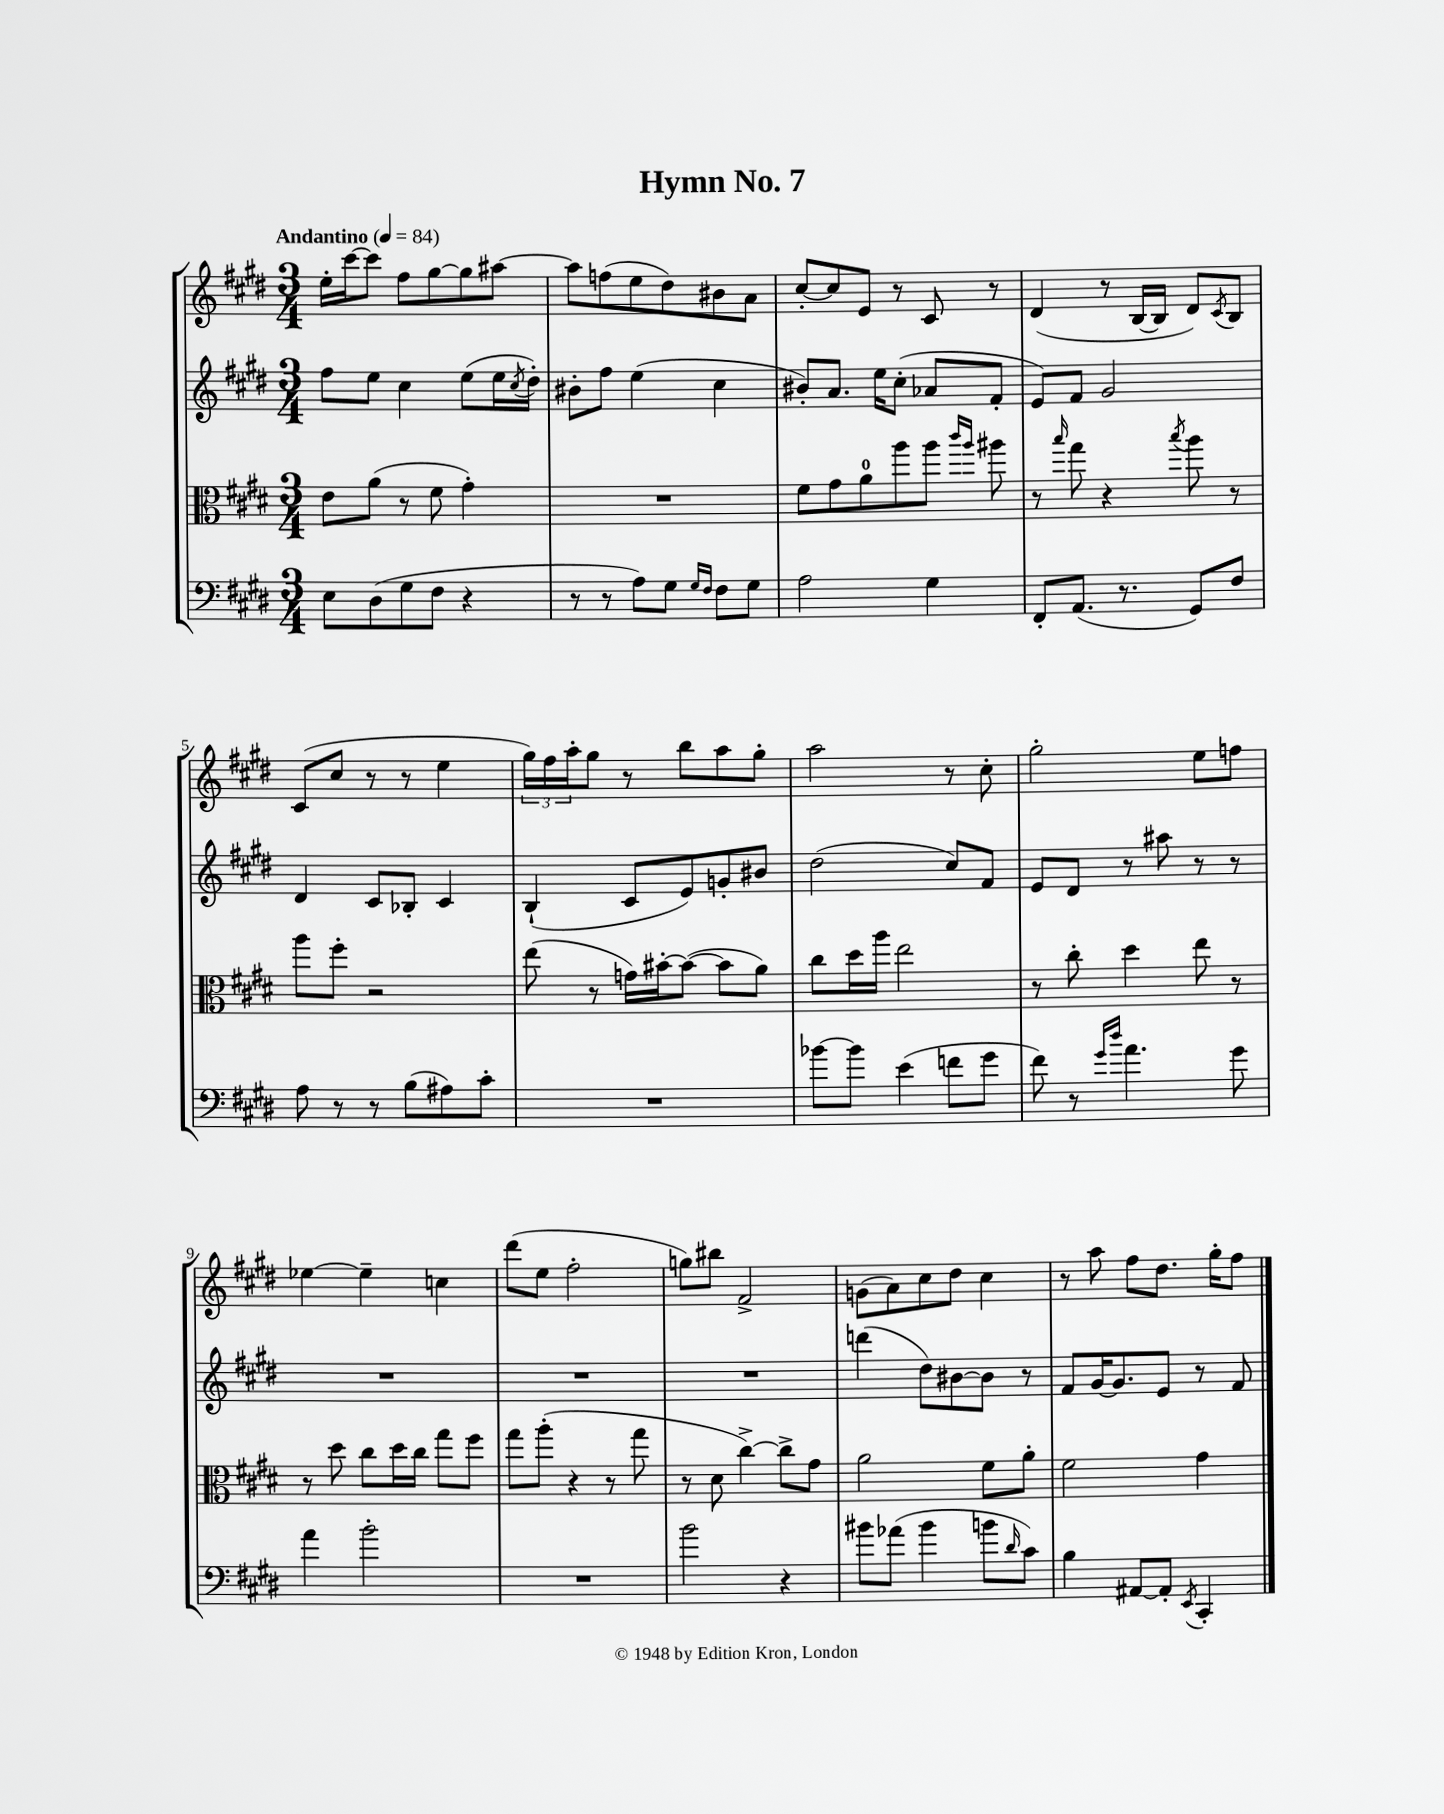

**kern	**kern	**kern	**kern
*staff4	*staff3	*staff2	*staff1
*clefF4	*clefC3	*clefG2	*clefG2
*k[f#c#g#d#]	*k[f#c#g#d#]	*k[f#c#g#d#]	*k[f#c#g#d#]
*M3/4	*M3/4	*M3/4	*M3/4
*MM84	*MM84	*MM84	*MM84
8E	8e	8ff#	16ee'
.	.	.	[16ccc#
(8D#	(8a	8ee	8ccc#]
8G#	8r	4cc#	8ff#
8F#	8f#	.	[8gg#
4r	4g#')	(8ee	8gg#]
.	.	16ee	[8aa#
.	.	8qcc#	.
.	.	16dd#')	.
=	=	=	=
8r	2.r	8b#'	8aa#]
8r	.	8ff#	(8ff
8A)	.	(4ee	8ee
8G#	.	.	8dd#)
16qqG#	.	.	.
16qqF#	.	.	.
8F#	.	4cc#	8b#
8G#	.	.	8a
=	=	=	=
2A	8f#	8b#')	[8cc#'
.	8g#	8.a	8cc#]
.	8a	.	8e
.	.	16ee	.
.	8aa	(8cc#'	8r
4G#	8aa	8a-	8c#
.	16qqccc#	.	.
.	16qqaa	.	.
.	8aa#	8f#'	8r
=	=	=	=
8FF#'	8r	8e)	(4d#
.	16qqbb	.	.
(8.AA	8gg#	8f#	.
.	4r	2g#	8r
8.r	.	.	.
.	.	.	[16B
.	.	.	16B]
.	8qbb	.	.
8GG#)	8aa	.	8d#)
.	.	.	8qc#
8F#	8r	.	8B
=	=	=	=
8A	8aa	4d#	(8c#
8r	8ff#'	.	8cc#
8r	2r	8c#	8r
(8B	.	8B-'	8r
8A#)	.	4c#	4ee
8c#'	.	.	.
=	=	=	=
2.r	(8ee	(4B`	24gg#)
.	.	.	24ff#
.	.	.	24aa'
.	8r	.	8gg#
.	16g)	8c#	8r
.	[16b#'	.	.
.	(8b#_	8e)	8bb
.	8b#]	8g'	8aa
.	8a)	8b#	8gg#'
=	=	=	=
[8b-	8cc#	(2dd#	2aa
8b-]	16dd#	.	.
.	16aa	.	.
(4e	2ee	.	.
8f	.	8cc#)	8r
8g#	.	8f#	8cc#'
=	=	=	=
8f#)	8r	8e	2gg#'
8r	8cc#'	8d#	.
16qqg#	.	.	.
16qqdd#	.	.	.
4.a	4dd#	8r	.
.	.	8aa#	.
.	8ee	8r	8ee
8g#	8r	8r	8ff
=	=	=	=
4a	8r	2.r	[4ee-
.	8dd#	.	.
2b'	8cc#	.	4ee-~]
.	16dd#	.	.
.	16cc#	.	.
.	8gg#	.	4cc
.	8ff#	.	.
=	=	=	=
2.r	8gg#	2.r	(8ddd#
.	(8aa'	.	8ee
.	4r	.	2ff#'
.	8r	.	.
.	8gg#	.	.
=	=	=	=
2b	8r	2.r	8gg)
.	8d#	.	8bb#
.	[4cc#^)	.	2f#^
4r	8cc#^]	.	.
.	8g#	.	.
=	=	=	=
8b#	2a	(4ddd	(8g
(8a-	.	.	8a)
4b#	.	8dd#)	8cc#
.	.	[8b#	8dd#
8b	8f#	8b#]	4cc#
16qqd#	.	.	.
8c#)	8a'	8r	.
=	=	=	=
4B	2f#	8f#	8r
.	.	[16g#	8aa
.	.	8.g#]	.
[8AA#	.	.	8ff#
8AA#']	.	8e	8.dd#
8qEE	.	.	.
4CC#'	4g#	8r	.
.	.	.	16gg#'
.	.	8f#	8ff#
==	==	==	==
*-	*-	*-	*-
